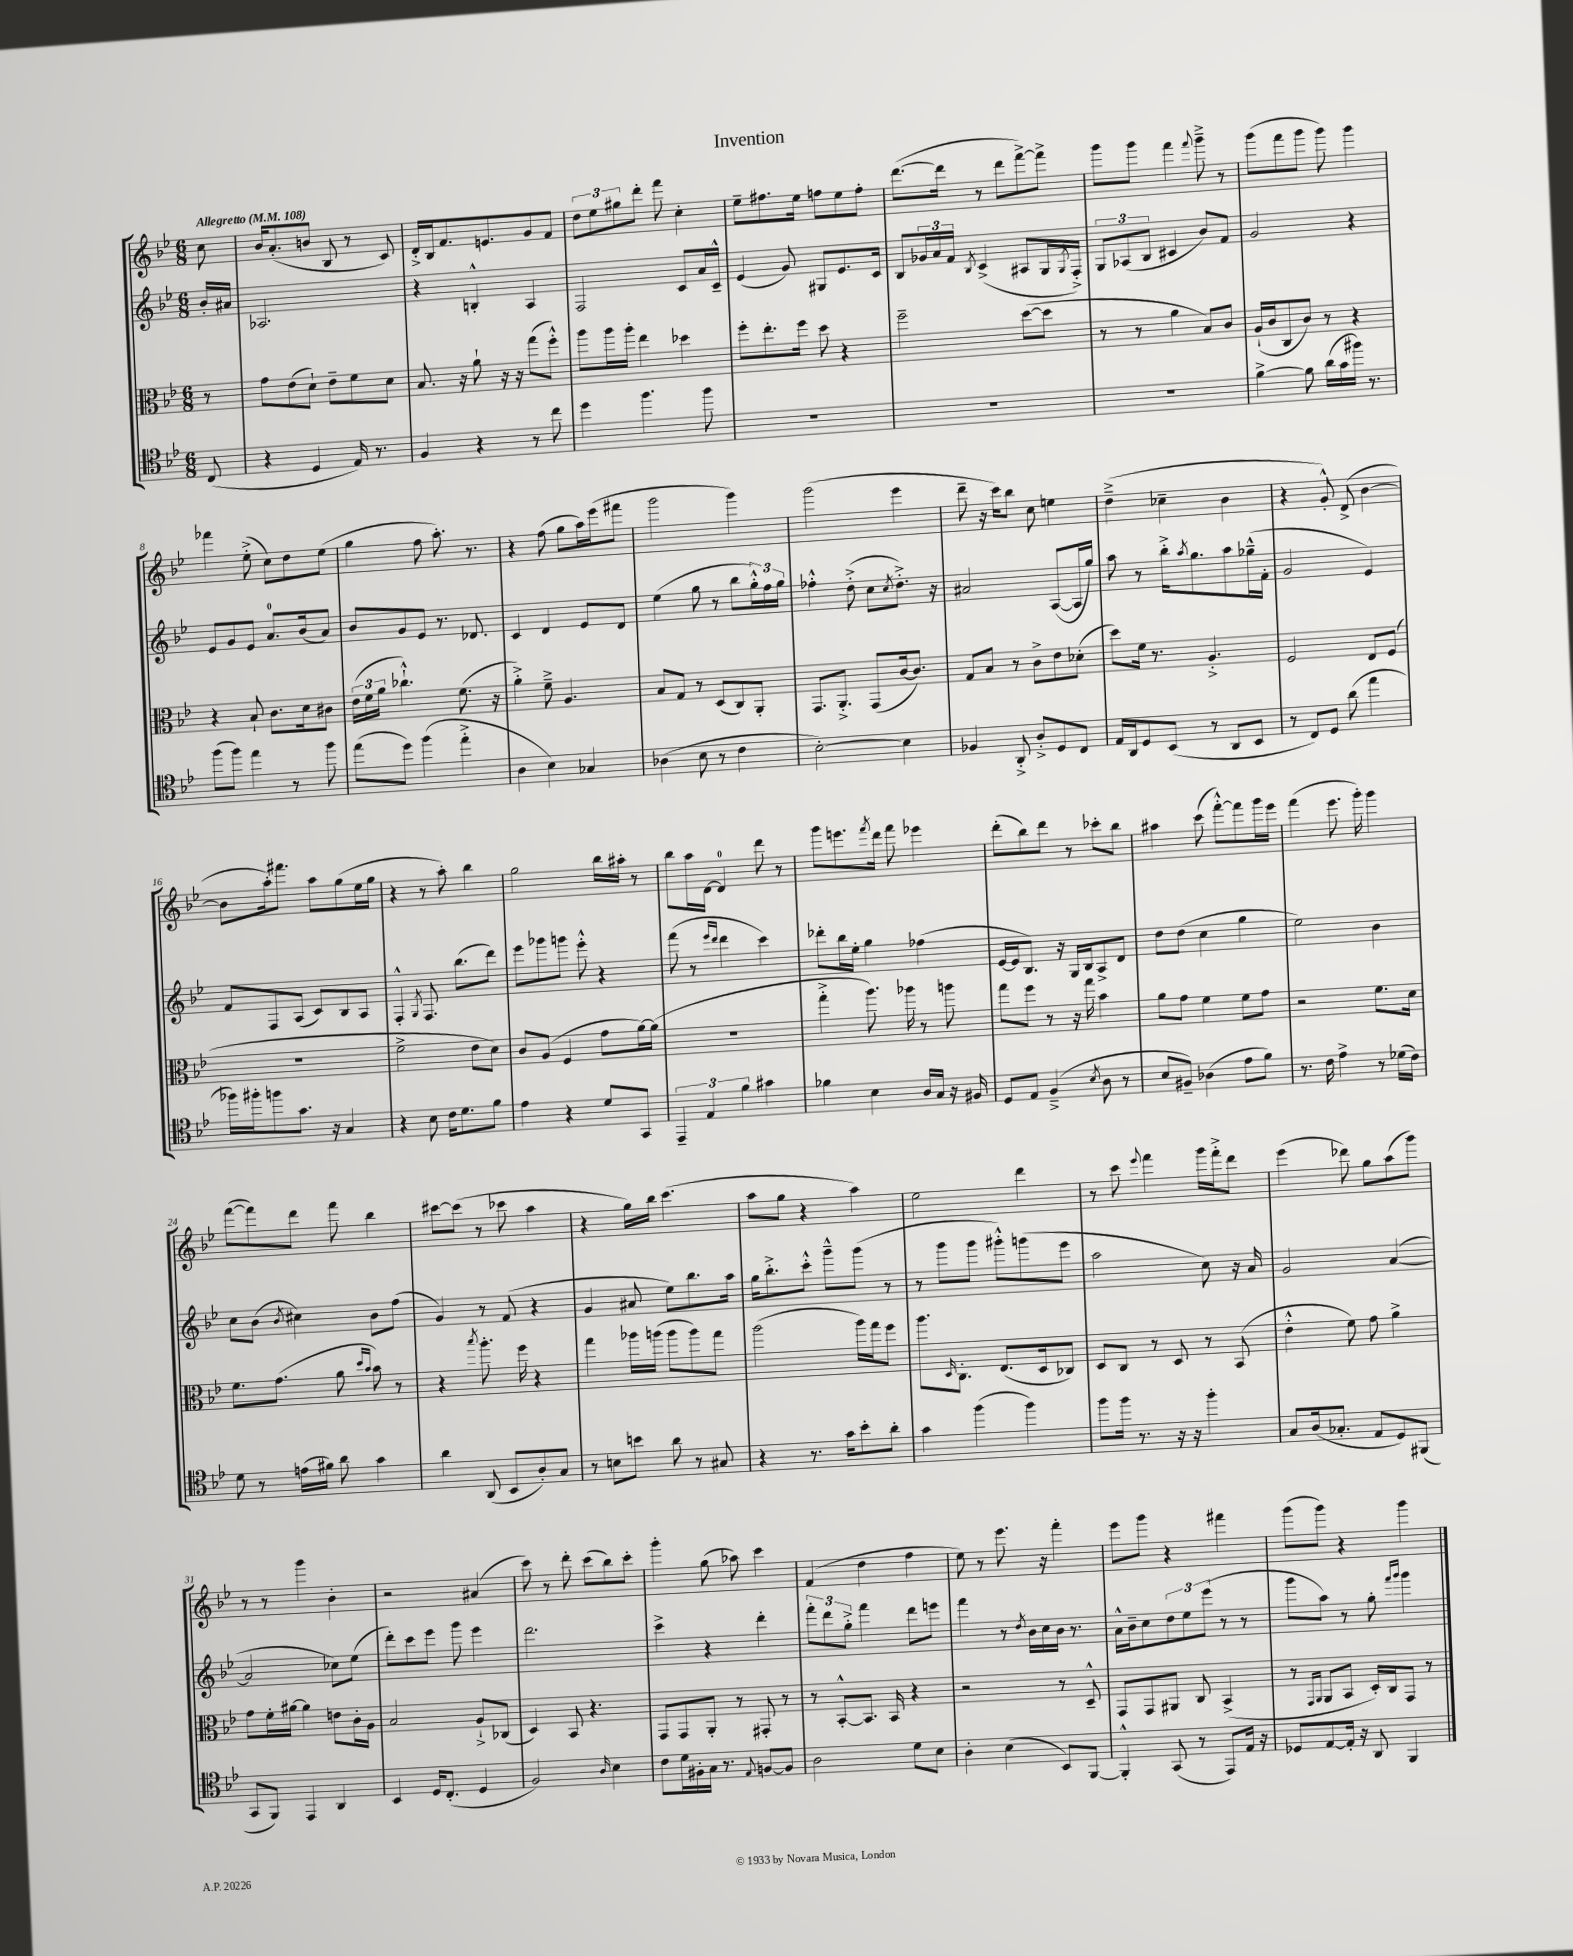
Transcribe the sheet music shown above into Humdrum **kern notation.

**kern	**kern	**kern	**kern
*staff4	*staff3	*staff2	*staff1
*clefC4	*clefC3	*clefG2	*clefG2
*k[b-e-]	*k[b-e-]	*k[b-e-]	*k[b-e-]
*M6/8	*M6/8	*M6/8	*M6/8
*MM108	*MM108	*MM108	*MM108
(8C	8r	16b-'	8cc
.	.	16a#	.
=	=	=	=
4r	8g	2.A-	16b-
.	.	.	(8.a'
.	(8e-	.	.
4D	8d`)	.	8b
.	8e-~	.	8B-
16E-)	8f	.	8r
8.r	.	.	.
.	8d	.	8c)
=	=	=	=
4F	8.B-	4r	16d'^
.	.	.	16B-
.	.	.	8.f
.	16r	.	.
4r	8a`	4B'^^	.
.	.	.	8.e
.	16r	.	.
.	16r	.	.
8r	(8gg	4A	8g
8cc	8ff'^^)	.	8f
=	=	=	=
4dd	8aa	2F	12dd
.	.	.	12ee-
.	16aa	.	.
.	.	.	12gg#
.	16aa'	.	.
4.ff	4ee-	.	8ddd'
.	.	.	8fff
.	4dd-	8c	4cc'
8ff	.	16a	.
.	.	16c~^^	.
=	=	=	=
2.r	8ff'	(4e-	8ee-~
.	8.ee-'	.	8.ff#
.	.	8g)	.
.	16ff	.	16ee-
.	8dd	8G#	8ff
.	4r	8.e-	8ee-
.	.	.	8ff'
.	.	16c	.
=	=	=	=
2.r	2ff~	8B-	([8.ddd
.	.	24g-	.
.	.	24a	.
.	.	.	16ddd]
.	.	24f	.
.	.	8qB-	.
.	.	(4c^	8r
.	.	.	8ddd
.	([8dd	8A#	[8fff^)
.	8dd]	16G	8fff^]
.	.	8qG	.
.	.	16F'^)	.
=	=	=	=
2.r	8r	12G	8ggg
.	.	(12A-	.
.	8r	.	8ggg
.	.	12B-	.
.	4a	4c#	4fff
.	.	.	8qqfff
.	8B-)	8b-)	8ggg~^
.	8c	8f	8r
=	=	=	=
[4f^	(16A`	2g	(8ggg
.	16c	.	.
.	8C	.	8fff
8f]	8c)	.	8ggg
(16a	8r	.	8ggg)
16g	.	.	.
16ff#)	4r	4r	4ggg
8.r	.	.	.
=	=	=	=
(8ff	4r	8e-	4fff-
8ff)	.	8g	.
4ee-	8B-`	8e-	(8ee-'^
.	8.c	8.a	8cc)
8r	.	.	8dd
.	16d	(16b-	.
8ff	8c#	8a)	(8ee-
=	=	=	=
(8ee-	(24e-	8b-	4gg
.	24f	.	.
.	24a	.	.
8dd)	4.cc-`^^)	8g	.
(4ff	.	8e-	8ff
.	.	8.r	8.aa')
4ee-'^	(8.f	.	.
.	.	8.d-	8.r
.	16r	.	.
=	=	=	=
4A	4a'^)	4c	4r
4B-)	8f~^	4d	(8ff
.	4.A	.	8gg
4G-	.	8e-	16aa)
.	.	.	(16eee-
.	.	8d	8fff#
=	=	=	=
(4A-	8B-	(4ee-	2ggg
.	8G	.	.
8B-	8r	8gg	.
8r	(8D	8r	.
4c	8C)	8bb-	4ggg)
.	8AA'	24gg'^^)	.
.	.	24ff	.
.	.	24gg	.
=	=	=	=
[2B-')	8.GG	4ff-'^^	(2ggg
.	8.AA'^	.	.
.	.	(8dd'^	.
.	(8GG	8cc	.
.	.	8qcc	.
4B-]	[16c	8.dd'^)	4eee-
.	8.c])	.	.
.	.	16r	.
=	=	=	=
4F-	8G	2a#	8ddd~
.	8B-	.	16r
.	.	.	16ccc)
8AA'^	8r	.	8bb-
8A'^	8c^	.	8cc
8D	8e-	([8A	4ee
8C	(8d-'	16A]	.
.	.	16gg)	.
=	=	=	=
16E-	8dd)	8aa	(4dd~^
16AA	.	.	.
8D	16f	8r	.
.	8.r	.	.
(8BB-	.	16bb-'^	4cc-~
.	.	8qaa	.
.	.	8.gg	.
8r	4.A'^	.	.
8AA	.	8aa	4b-
8BB-	.	(16gg-~^^	.
.	.	16f'	.
=	=	=	=
8r	2F	2g	4r
8C)	.	.	.
8D	.	.	8g'^^)
(8a	.	.	(8d^
4ee-	8E-	4e-)	[4b-
.	(8F	.	.
=	=	=	=
16ff-)	2.r	8f	8b-]
16ff#'	.	.	.
8ff	.	8F	16aa')
.	.	.	8.fff#
8.g	.	(8A	.
.	.	8c)	8aa
16r	.	.	.
4G	.	8B-	(8gg
.	.	8A	16ee-
.	.	.	16gg
=	=	=	=
4r	2f^	4F'^^	4r
.	.	8qG	.
8B-	.	8.F	8r
16c	.	.	8aa')
8.d	.	(8.bb-	.
.	8e-	.	4bb-
8f	8d)	8ddd)	.
=	=	=	=
4e-	8c	8eee-	2gg
.	(8A	8ggg-	.
4r	4F	8ggg	.
.	.	8eee-'^^	.
8d	8g	4r	16bb-
.	.	.	16aa#'
8GG	[16a)	.	8r
.	(16a]	.	.
=	=	=	=
6EE-~	2.r	(8fff	8bb-
.	.	8r	16aa
6E-	.	.	.
.	.	.	[16d
.	.	16qqeee-	.
.	.	16qqddd	.
.	.	4ddd	4d]
6f	.	.	.
4g#	.	4ccc)	8ddd
.	.	.	8r
=	=	=	=
4f-	4gg'^	8ddd-'	8ggg
.	.	16bb-	8.eee
.	.	16ee-'	.
4B-	8.aa)	4gg	.
.	.	.	8qfff
.	.	.	16ddd
.	.	.	8fff
.	16aa-	.	.
16A	8r	(4ff-	4eee-
16G	.	.	.
16r	8aa	.	.
16F#	.	.	.
=	=	=	=
8D	8gg	[16e-	(8ddd'
.	.	16e-]	.
8E-	8ff	8.B-)	8bb-)
(4F~^	8r	.	8ddd
.	.	16r	.
.	16r	16G	8r
.	16gg	16B-	.
8qB-	.	.	.
8A	4b-	8A^	8ccc-'
8r	.	8d	8bb-
=	=	=	=
8B-	8a	8dd	4aa#
8F#~)	8g	(8dd	.
(4A-	4f	4cc	(8ccc
.	.	.	[8fff'^^)
8e-	8f	4gg	8fff]
8f)	8g	.	16ggg
.	.	.	16eee-
=	=	=	=
8.r	2r	2ee-)	(4fff
16c	.	.	.
4e-^	.	.	8.eee-
.	.	.	16ggg')
8r	8.f	4b-	4ggg
(16d-	.	.	.
16c)	16d	.	.
=	=	=	=
8d	8.f	8cc	([8fff
8r	.	(8b-	8fff])
.	(8.g	.	.
.	.	8qb-	.
(16e	.	4cc#)	8ddd
16f#)	.	.	.
8a	8a	.	8fff
.	16qqdd	.	.
.	16qqb-	.	.
4g	8b-)	8b-	4bb-
.	8r	(8ff	.
=	=	=	=
4a	4r	4g)	[8ccc#
.	.	.	(8ccc#]
.	8qbb-	.	.
(8AA	8.aa'	8r	8r
8BB-	.	(8f	8ccc-
.	16ff	.	.
8A')	4r	4r	4aa
8G	.	.	.
=	=	=	=
8r	4gg	4g	4r
8B	.	.	.
8b	16aa-	8a#	16gg)
.	(16aa	.	16bb-
8a	8aa	8ee-)	(4.ccc
8r	8aa)	8.bb-	.
8G#	8gg	.	.
.	.	16aa	.
=	=	=	=
4r	(2aa	16gg	8aa
.	.	8.bb-'^	.
.	.	.	8gg
8.r	.	8ccc'^^	4r
.	.	8ggg~^^	.
16g	.	.	.
8b-'	16aa)	(8ggg	4aa)
.	16gg	.	.
8a'	8ff	8r	.
=	=	=	=
4g	8.aa	8r	2ee-
.	.	8ggg	.
.	16qqD	.	.
.	8.C'	.	.
(4ff	.	8ggg	.
.	(8.E-	8ggg#'^^)	.
4ff)	.	(8ggg	4ddd
.	16D	.	.
.	8C-)	8eee-	.
=	=	=	=
8ff	8D	2aa	8r
16ff	8C	.	8ccc
8.r	.	.	.
.	.	.	8qqeee-
.	8r	.	4fff
16r	8D	.	.
16r	.	.	.
4ff'	8r	8cc)	16ggg
.	.	.	16fff'^
.	(8BB-	16r	8ddd
.	.	16a	.
=	=	=	=
8G	4e-'^^	2g	(4eee-
(16A	.	.	.
8.G-'	.	.	.
.	8f)	.	8ddd-)
8E-	8g	.	8gg
8D)	4a^	([4a	(8aa
(8FF#	.	.	8ggg)
=	=	=	=
8GG	8g	2a]	8r
8FF)	16f'	.	8r
.	[16a#	.	.
4EE-	4a#]	.	4ggg
4AA	8e	8cc-)	4b-'
.	16c'	(8ee-	.
.	16A	.	.
=	=	=	=
4BB-	2B-	8ddd')	2r
.	.	8ccc	.
16D	.	8eee-	.
(8.C'	.	.	.
.	.	8ggg	.
4D	8A`^	4eee-	(4a#
.	(8C-	.	.
=	=	=	=
2F)	4D)	2.ddd	8ccc)
.	.	.	8r
.	8BB-	.	8ddd'
.	4.r	.	(8ccc
16qqA	.	.	.
4B-	.	.	8bb-)
.	.	.	8ccc'
=	=	=	=
8c	8GG	4ccc^	4ggg'
16d	8GG	.	.
16F#'	.	.	.
16G	8AA'	4r	(8gg
8.r	.	.	.
.	8r	.	8aa-)
8qqE-	.	.	.
[8F	8GG#'	4ddd'	4ccc
8F]	8r	.	.
=	=	=	=
2A	8r	12fff'	(4f
.	.	12ddd	.
.	[8BB-'^^	.	.
.	.	12gg'^	.
.	8.BB-]	4fff	4dd
.	16BB-	.	.
8d	4r	8ddd	4ff
8B-	.	8eee	.
=	=	=	=
4A'	2r	4fff	8ee-)
.	.	.	8r
(4B-	.	8r	8.eee-
.	.	8qdd	.
.	.	16b-	.
.	.	16cc	16r
8BB-)	8r	16b-	4fff'
.	.	8.r	.
[8FF	8D~^^	.	.
=	=	=	=
4FF'^^]	8GG	16a^^	8eee-
.	.	16b-~	.
.	8GG	8cc	8ggg
(8GG	8AA#	12dd	4r
.	.	12ee-	.
8r	8C	.	.
.	.	(12eee-	.
8EE-)	(4BB-^	8r	4fff#
16E-	.	8r	.
16r	.	.	.
=	=	=	=
8D-	8r	8ggg	(8ggg
.	16qqGG	.	.
.	16qqAA	.	.
[8E-	8AA	8aa)	8ggg)
16E-']	8BB-	8r	4r
16r	.	.	.
8AA	16D')	8gg'	.
.	16C	.	.
.	.	16qqfff	.
.	.	16qqggg	.
4FF	8GG	4ggg	4ggg
.	8r	.	.
==	==	==	==
*-	*-	*-	*-
